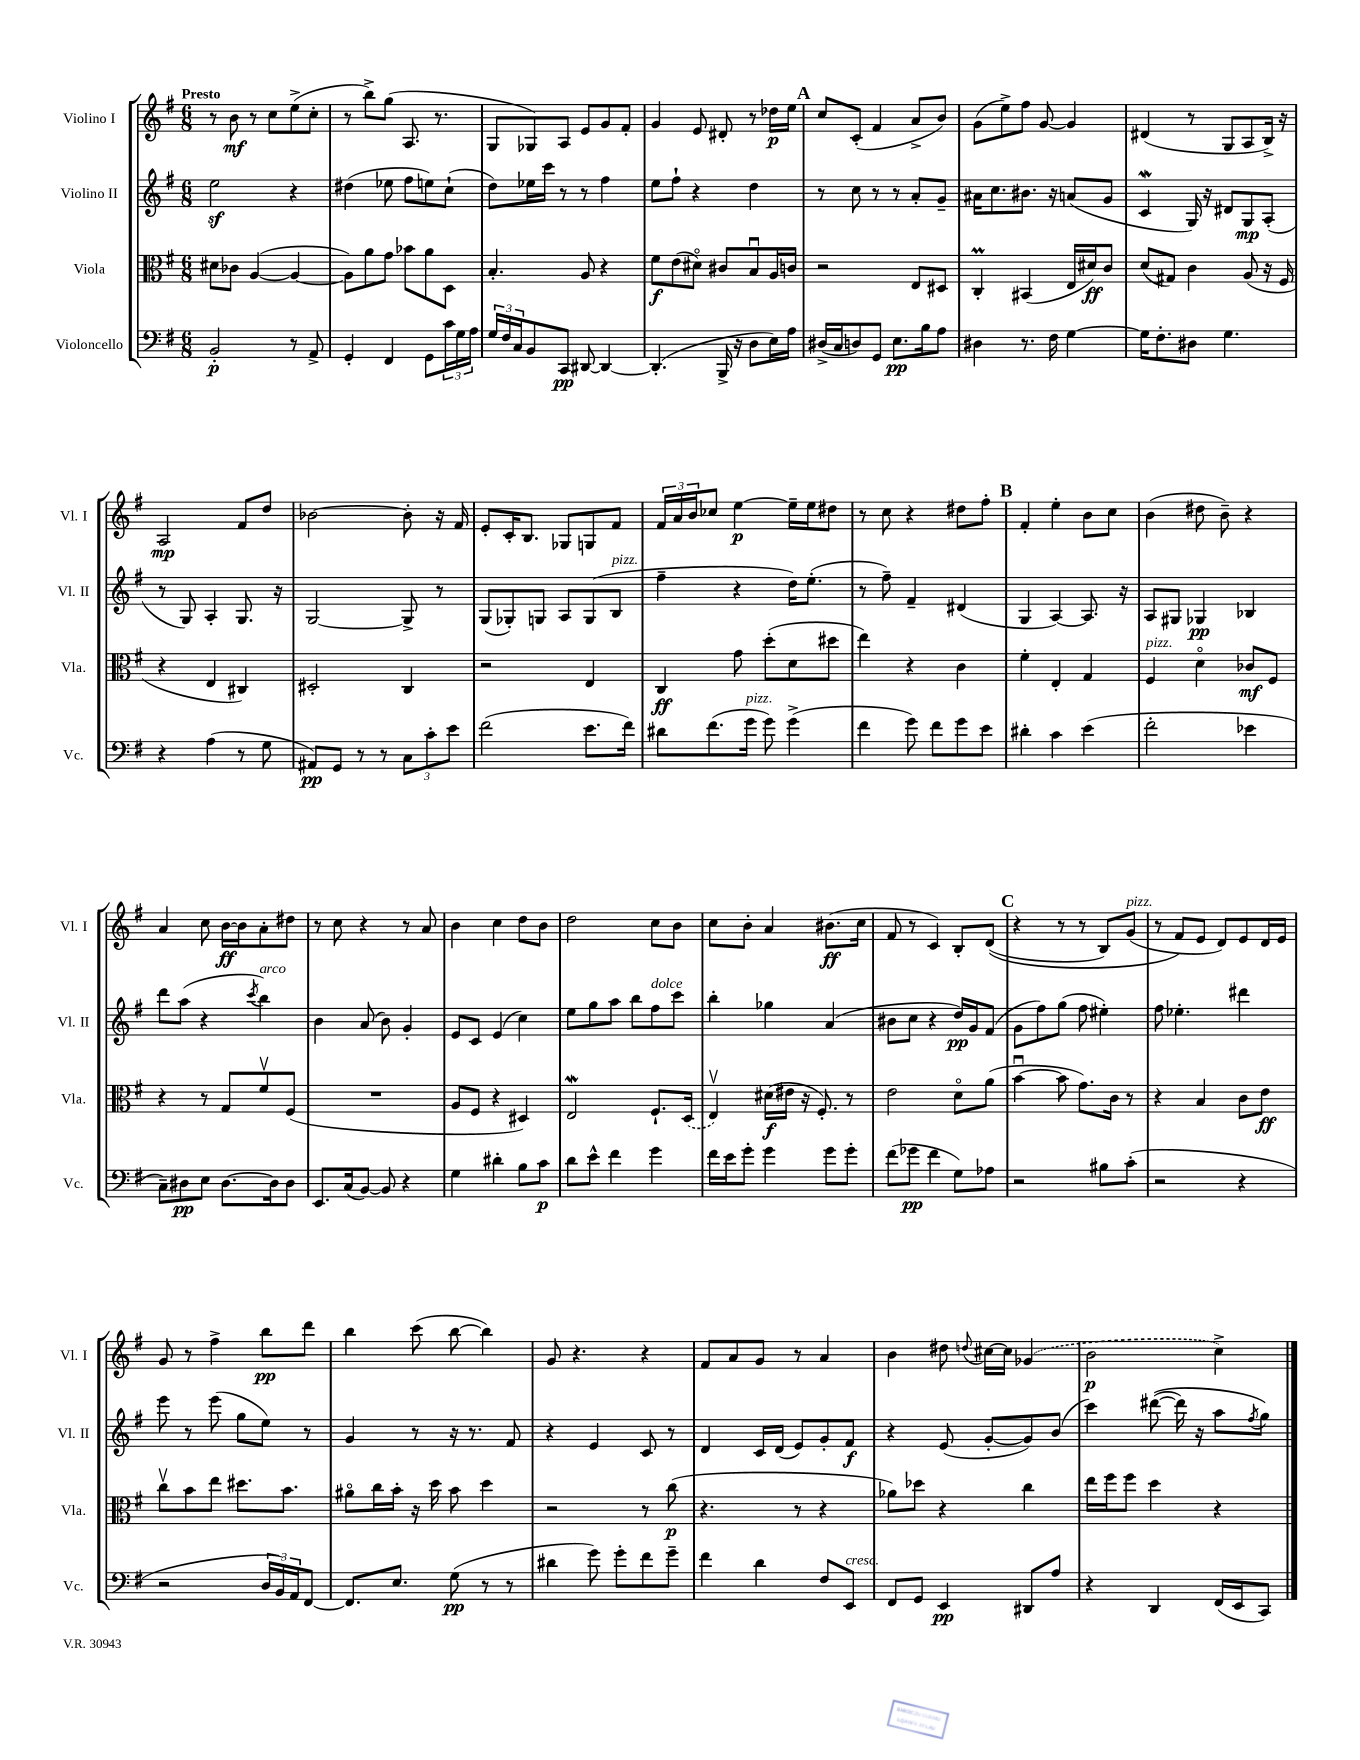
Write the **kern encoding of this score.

**kern	**kern	**kern	**kern
*staff4	*staff3	*staff2	*staff1
*clefF4	*clefC3	*clefG2	*clefG2
*k[f#]	*k[f#]	*k[f#]	*k[f#]
*M6/8	*M6/8	*M6/8	*M6/8
2BB'	8d#	2ee	8r
.	8c-	.	8b
.	([4A	.	8r
.	.	.	8cc
8r	4A_	4r	(8ee^
8AA^	.	.	8cc'
=	=	=	=
4GG'	8A])	(4dd#	8r
.	8a	.	8bb^)
4FF#	8g	8ee-	(8gg
.	8b-	8ff#	8.A
8GG	8a	8ee)	.
.	.	.	8.r
24c	8D	(8cc`	.
24G	.	.	.
24A	.	.	.
=	=	=	=
24G	4.B'	8dd)	8G
24F#	.	.	.
24C	.	.	.
8BB	.	16ee-	8G-)
.	.	16ccc	.
8CC	.	8r	8A
[8DD#	8A	8r	8e
4DD#_	4r	4ff#	8g
.	.	.	8f#'
=	=	=	=
(4.DD#']	8f#	8ee	4g
.	(8e	8ff#`	.
.	8d#o)	4r	8e
16BBB^	8c#	.	8d#'
16r	.	.	.
8D	8Bu	4dd	8r
16E)	16A	.	16dd-
16A	16c	.	16ee
=	=	=	=
(16D#^	2r	8r	8cc
16C	.	.	.
8D)	.	8cc	(8c'
8GG	.	8r	4f#
8.E	.	8r	.
.	8E	8a'	8a^
16B	.	.	.
8A	8D#	8g~	8b)
=	=	=	=
4D#	4C'	16a#	(8g
.	.	8.cc	.
.	.	.	8ee^)
8.r	(4BB#	8.b#	8ff#
.	.	.	[8g
16F#	.	16r	.
[4G	16E	(8a	4g]
.	16d#)	.	.
.	8c	8g	.
=	=	=	=
16G]	(8d	4c	(4d#
8.F#'	.	.	.
.	8G#)	.	.
8D#	4c	16G)	8r
.	.	16r	.
4.G	.	8d#	8G
.	(8A	8G	8A
.	16r	(8A'	16B^)
.	16F#	.	16r
=	=	=	=
4r	4r	8r	2A
.	.	8G)	.
(4A	4E	4A'	.
8r	4C#)	8.G	8f#
8G	.	.	8dd
.	.	16r	.
=	=	=	=
8AA#)	2D#'	[2G	[2b-
8GG	.	.	.
8r	.	.	.
8r	.	.	.
12C	4C	8G^]	8b-']
12c'	.	.	.
.	.	8r	16r
12e	.	.	.
.	.	.	16f#
=	=	=	=
(2f#	2r	(8G	8e'
.	.	8G-')	16c'
.	.	.	8.B
.	.	8G	.
.	.	8A	8G-
8.e	4E	(8G	8G
.	.	8B	8f#
16f#)	.	.	.
=	=	=	=
8d#	4C	4ff#~	24f#
.	.	.	24a
.	.	.	24b
(8.f#	.	.	8cc-
.	8g	4r	[4ee
16g	.	.	.
8g)	(8dd'	.	.
(4g^	8d	16dd)	16ee~]
.	.	(8.ee'	16ee
.	8dd#	.	8dd#
=	=	=	=
4f#	4ee)	8r	8r
.	.	8ff#~)	8cc
8g)	4r	4f#~	4r
8f#	.	.	.
8g	4c	(4d#	8dd#
8e	.	.	8ff#'
=	=	=	=
4d#'	4f#'	4G	4f#'
4c	4E'	[4A)	4ee'
(4e	4G	8.A]	8b
.	.	.	8cc
.	.	16r	.
=	=	=	=
2f#'	4F#	8A	(4b
.	.	8G#	.
.	4do	4G-	8dd#
.	.	.	8b~)
4e-	8c-	4B-	4r
.	8F#	.	.
=	=	=	=
8C~)	4r	8ddd	4a
8D#	.	(8aa	.
8E	8r	4r	8cc
[8.D#	8G	.	[16b
.	.	.	16b]
.	.	8qccc	.
.	8f#v	4bb)	8a'
16D#]	.	.	.
8D#	(8F#	.	8dd#
=	=	=	=
8.EE	2.r	4b	8r
.	.	.	8cc
(16C	.	.	.
[8BB)	.	(8a	4r
8BB]	.	8b)	.
4r	.	4g'	8r
.	.	.	8a
=	=	=	=
4G	8A	8e	4b
.	8F#	8c	.
4d#'	4r	(4e	4cc
8B	4D#)	4cc)	8dd
8c	.	.	8b
=	=	=	=
8d	2E	8ee	2dd
8e^^	.	8gg	.
4f#	.	8aa	.
.	.	8bb	.
4g	8.F#`	8ff#	8cc
.	.	8ccc	8b
.	(16D	.	.
=	=	=	=
16f#	4Ev)	4bb'	8cc
16e	.	.	.
8g'	.	.	8b'
4g	(16d#	4gg-	4a
.	16e#	.	.
.	16r	.	.
.	8.F#')	.	.
8g	.	(4a	(8.b#
8g'	8r	.	.
.	.	.	16cc
=	=	=	=
(8f#	2e	8b#	8f#
8g-	.	8cc	8r
4f#	.	4r	4c)
8G)	8do	16dd)	8B'
.	.	16g	.
8A-	(8a	(8f#	&((8d
=	=	=	=
2r	[4bu	8g	4r
.	.	8ff#)	.
.	8b]	(8gg	8r
.	8.g)	8ff#	8r
8B#	.	4ee#')	8B)
.	16c	.	.
(8c'	8r	.	(8g
=	=	=	=
2r	4r	8ff#	8r
.	.	4.ee-'	8f#&)
.	4B	.	8e
.	.	.	8d)
4r	8c	4ddd#	8e
.	8e	.	16d
.	.	.	16e
=	=	=	=
2r	8ccv	8eee	8g
.	8b	8r	8r
.	8ee	(8eee	4ff#^
.	8.dd#	8gg	.
24D	.	8ee)	8bb
24BB)	.	.	.
.	8.b	.	.
24AA	.	.	.
[8FF#	.	8r	8ddd
=	=	=	=
8.FF#]	8a#o	4g	4bb
.	16cc	.	.
8.E	16b'	.	.
.	16r	8r	(8ccc
.	16dd	.	.
(8G	8b	16r	[8bb
.	.	8.r	.
8r	4dd	.	4bb])
8r	.	8f#	.
=	=	=	=
4d#	2r	4r	8g
.	.	.	4.r
8g)	.	4e	.
8g'	.	.	.
8f#	8r	8c	4r
8g~	(8cc	8r	.
=	=	=	=
4f#	4.r	4d	8f#
.	.	.	8a
4d	.	16c	8g
.	.	(16d	.
.	8r	8e)	8r
8F#	4r	8g'	4a
8EE	.	8f#	.
=	=	=	=
8FF#	8a-)	4r	4b
8GG	8dd-	.	.
4EE	4r	(8e	8dd#
.	.	.	8qqdd
.	.	[8g'	[16cc#
.	.	.	16cc#]
8DD#	4cc	8g])	(4g-
8A	.	(8b	.
=	=	=	=
4r	16ee	4ccc)	2b
.	16ff#	.	.
.	8ff#	.	.
4DD	4dd	&(([8ddd#	.
.	.	16ddd#])	.
.	.	16r	.
(16FF#	4r	8aa	4cc^)
16EE	.	.	.
.	.	8qff#	.
8CC)	.	8gg&)	.
==	==	==	==
*-	*-	*-	*-
